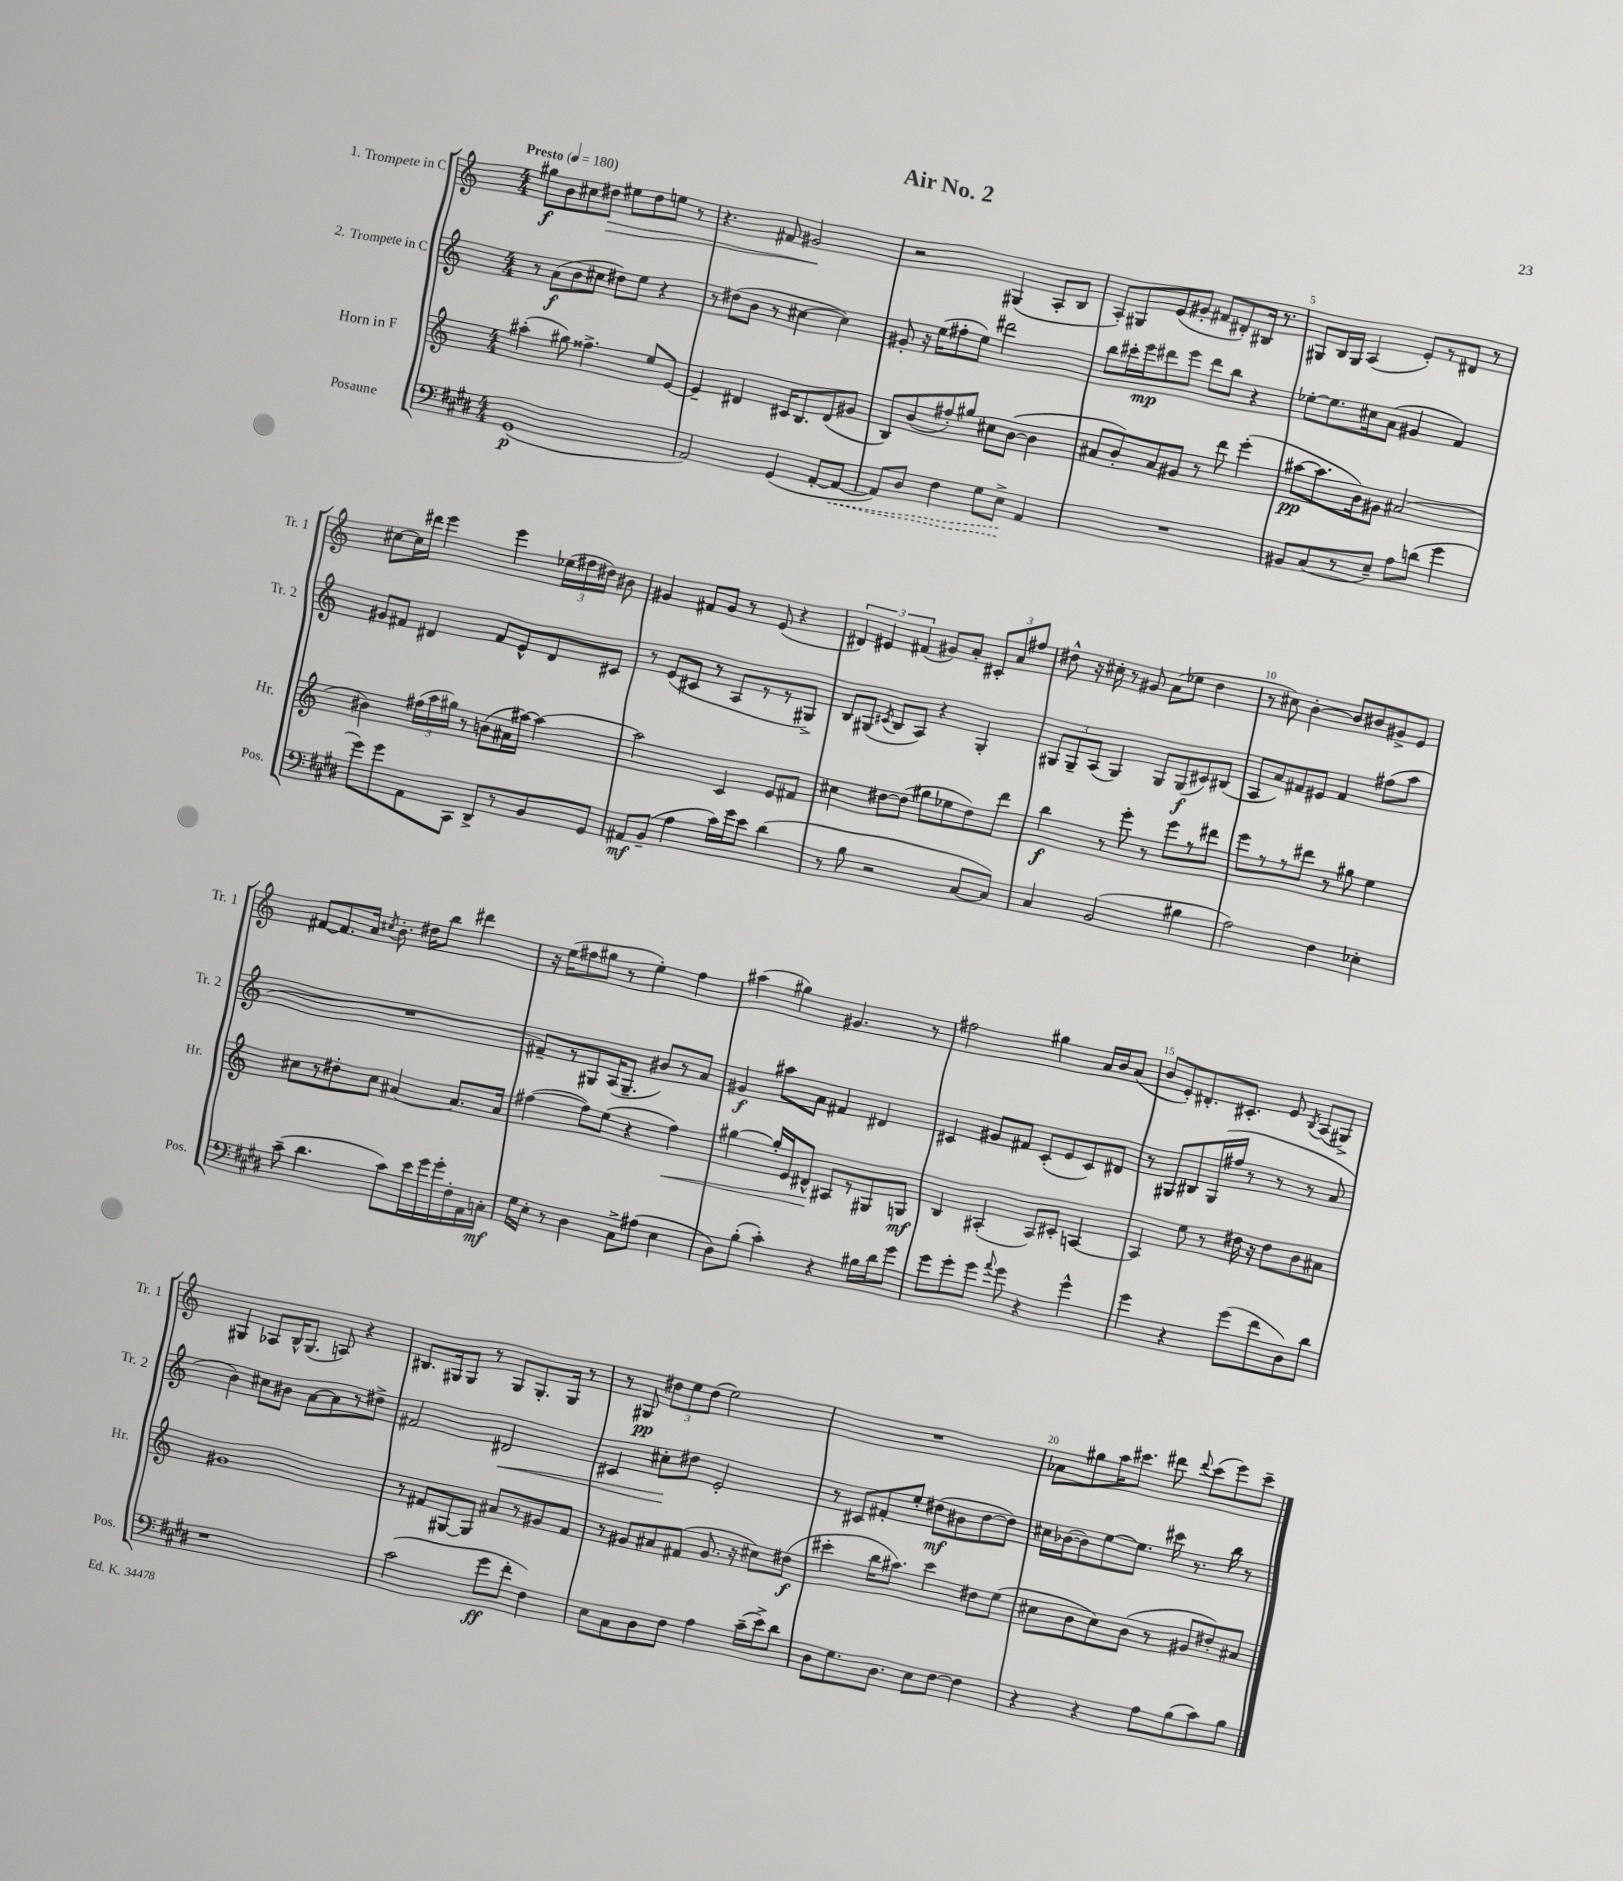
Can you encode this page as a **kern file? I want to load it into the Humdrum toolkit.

**kern	**kern	**kern	**kern
*staff4	*staff3	*staff2	*staff1
*clefF4	*clefG2	*clefG2	*clefG2
*k[f#c#g#d#]	*k[]	*k[]	*k[]
*M4/4	*M4/4	*M4/4	*M4/4
*MM180	*MM180	*MM180	*MM180
(1GG#	(4aa#'\	8r	8gg#\L
.	.	(8a\L	8b\
.	8gg#\)	8b\	8cc#\
.	4.ff##^\	8cc#\J	8dd#\J
.	.	8dd#\L)	8ee#\L
.	.	8ee\J	8dd#\
.	8ee/L	4r	8ee\J
.	[8e/J	.	8r
=	=	=	=
2AA/)	4e~/]	8r	4.r
.	.	(8dd#\L	.
.	4d#/	8b\J	.
.	.	8r	8f#/
(4GG#/	16c#/LK	[4cc#\	2g#/
.	8.B/	.	.
[8AA'/L	(8d#/	4cc#\])	.
8AA/_J	8g#/J	.	.
=	=	=	=
8AA/]L)	8B/L)	8g#'/	2r
8D#/J	(8b/	16r	.
.	.	(16ee\LK	.
4F#\	8ff#'/)	8ff#'\	.
.	8gg#/J	8ee\J)	.
8G#\L	8cc#\L	2ddd#\	(4G#/
8E^\J	([8b\J	.	.
4AA/	4b\]	.	8A'/L
.	.	.	8B/J
=	=	=	=
1r	8a#/L	8bb\L	8A'/L)
.	8b'/)	16ccc#'\L	8G#/
.	.	16eee\J	.
.	8a#/	8ddd#\	(8e/
.	8g#/J	8eee\J	8g#'/J
.	8r	8ddd#\L	8f#/L
.	8ddd\	8bb\J	8d#'/)
.	(4eee'\	4r	16B#/Jk
.	.	.	8.r
=	=	=	=
8BB#/L	[8aa#\L	[8ee-'\L	8G#/L
(8C#/	8.aa#\]	8.ee-\]	16B/L
.	.	.	16G#/JJ
8r	.	.	(4A/
.	16b\k)	16cc#\k	.
8E~/J)	8g#\J	(8a\J	.
8A\L	(2a#/	4g#/	8e'/L)
(8d\J	.	.	8r
4g#\	.	4f/)	8d#/J
.	.	.	8r
=	=	=	=
8g#\L)	4b#\)	8g#/L	[8cc#\L
8g#\	.	8f#/J	16cc#\]L
.	.	.	16ddd#\JJ
8AA\	(24ff#\LL	4d#/	4eee\
.	24aa\	.	.
.	24gg#\JJ)	.	.
8CC#\J	8r	.	.
8DD#^/L	(8b\L	8f#/L	4eee\
8r	16a#\L	8e^^/	.
.	[16aa#\JJ)	.	.
8BB/	4aa#\_	8d#/	(24ee-\LL
.	.	.	24ff#\
.	.	.	24dd#\JJ)
8GG#/J	.	8c#/J	8b#\
=	=	=	=
8AA#/L	2aa#\]	8r	4g#/
(8BB~/J	.	(8e/L	.
4A\	.	8c#/J	8f#/L
.	.	8r	8g#/J
16c#\LL)	4c/	8A/L	8r
16g#\J	.	.	.
8e\J	.	8r	(8e/
(4d#\	8e/L	8r	4r
.	8f#/J	8G#^/J)	.
=	=	=	=
8r	4cc#\	8B/L	6d#/)
8B\	.	(8G#/J	.
.	.	.	6e#/
.	.	8qc#/	.
2r	[8dd#\L	8B/L	.
.	.	.	(6f#/
.	(8dd#\]J	8A/J)	.
.	8gg#\L	4r	8g#/L)
.	8ee-\	.	8a'/J
[8C#/L	8dd#\)	4G#'/	12c#'/L
.	.	.	12a/
8C#/]J)	8ddd\J	.	.
.	.	.	12ff#/J
=	=	=	=
4C#/	4bb\	12G#/L	8dd#^^\
.	.	12G#~/	.
.	.	.	16r
.	.	(12A/J	.
.	.	.	16cc#'\
(2BB/	8r	4G#/)	8r
.	8eee'\	.	8g#/
.	8r	8G#/L	(8a\L
.	8eee\L	(8G#/	8ee-\J
4B#\	8r	8c#/)	4dd#\
.	8ddd#\J	(8B#/J	.
=	=	=	=
2A\)	8eee\L	8A/L	8r
.	8r	8a/)	8cc#\)
.	8r	8f#/	[4b'\
.	8ddd#\J	8e#/J	.
4F#\	8r	4f#/	8b/]L
.	8gg#\	.	8b#/
4E-'\	4ee\	(8ff#\L	8g#^/
.	.	8aa\J	8e/J
=	=	=	=
(8c#~\	8cc#\L	1r	[8f#/L
4.d#\	8r	.	8.f#/]
.	8dd#'\	.	.
.	.	.	16a/Jk
.	.	.	8qcc#/
.	8cc#\J	.	8.b'\
8c#\L)	[4a#/	.	.
.	.	.	16dd#\LK
16e\L	.	.	8bb\J
16g#\	.	.	.
16g#'\	8.a#/]L	.	4ddd#\
16F#'\	.	.	.
16AA\	.	.	.
16C'\JJ	16a#/Jk	.	.
=	=	=	=
16G#\LL	([4ff#\	8f#~/L)	16r
16E'\JJ	.	.	(16ee\LK
8r	.	8r	8ff#\
4D#\	8ff#\]L)	8G#/	8gg#\J
.	(8ee\J	(16A/K	8r
.	.	8.G#~/J	.
8C#^\L	4r	.	4ee'\)
(8A#\J	.	8b#/L)	.
4E\	4ff#\)	8r	4ff#\
.	.	8a/J	.
=	=	=	=
8D#\L)	[4gg#\	4g#/	(4aa#\
(8B'\J	.	.	.
4c#'\)	16gg#'/]LL	8aa#\L	4gg#\)
.	16e/J	.	.
.	8d#^^/J	8a\J	.
4r	8A#/L	4f#/	4.g#/
.	8r	.	.
16B#\LL	8G#/	4d#/	.
16d#\J	.	.	.
8g#\J	8G/J	.	8r
=	=	=	=
8g#\L	4B/	4c#/	2ff#\
8g#'\	.	.	.
8g#\J	(4A#'/	8g#/L	.
8qqa/	.	.	.
8g#\	.	8f#/J	.
4r	8A#/L)	(8c#'/L	4gg#\
.	8c#'/J	8e/	.
4g#^^\	[4A/	8c#/)	16a/LL
.	.	.	16b/J
.	.	8d#/J	(8a/J
=	=	=	=
4g#\	4A/]	8r	8b/L
.	.	8G#/L	8e'/)
4r	8ee\	8B#/	8.d#'/
.	8r	(16G#/L	.
.	.	16ff#/JJ	8.c#'/J
(8g#\L	16dd#\	8r	.
.	16r	.	.
8f#\	8dd#\L	8r	8e/
.	.	.	8qB/
8D#\)	8b\	8r	(8A/L
8d#\J	8a#\J	8a/	8G#^/J)
=	=	=	=
1r	1g#	4b\)	4G#/
.	.	8cc#\L	8A-/L
.	.	8b#\J	16B^^/K
.	.	.	(8.G#/J
.	.	[8a\L	.
.	.	8a\]	8A/)
.	.	8r	4r
.	.	8dd#^\J	.
=	=	=	=
(2c#\	8r	2f#/	8.B#/L
.	8f#/L	.	.
.	.	.	16G#/k
.	[8G#/	.	8G#/J
.	8G#/]J	.	8r
8g#\L	8a#/L	2d#/	8G#/L
8f#'\J	8r	.	8.G#'/
4F#\)	8g#/	.	.
.	.	.	16G#/Jk
.	8f#/J	.	8r
=	=	=	=
8E\L	8r	4c#/	8r
8C#\	8g#/L	.	8G#/
8D#\	8a#/	8cc#'\L	12dd#\L
.	.	.	12ee\
8F#\J	(8f#/J	8dd#\J	.
.	.	.	(12dd#\J
4A\	8.g#/	2e'/	2ee\)
.	16r	.	.
(16c#~\LL	8cc#\L)	.	.
16e^\J)	.	.	.
8d#\J	(8dd#\J	.	.
=	=	=	=
8D#\L	4ccc#'\	8r	1r
8.G#\	.	8c#/L	.
.	16bb\LK	8f#'/	.
8.D#\J	8.aa#\J)	.	.
.	.	8ee'/J	.
8E\L	4ccc#\	(8dd#\L	.
[8F#\J	.	8b#\	.
4F#\]	8dd#\L	[8dd#\	.
.	(8ee\J	8dd#\]J)	.
=	=	=	=
4r	8cc#\L	16cc#\LL	8a-\L
.	.	([16b-\J	.
.	8b\	8b-\])	8gg#\
4r	8cc#\)	[8ee\	16aa\K
.	.	.	8.ccc#\J
.	(8b\J	8.ee\]J	.
8A\L	8r	.	8ddd#\
.	.	16ccc#\	.
.	.	.	8qqddd#/
(8B\	8g#/L	8.r	(8ccc#\L
8c#\)	8dd#'/)	.	8eee\)
.	.	16bb\	.
8B\J	8a#/J	8r	8ccc#~\J
==	==	==	==
*-	*-	*-	*-
